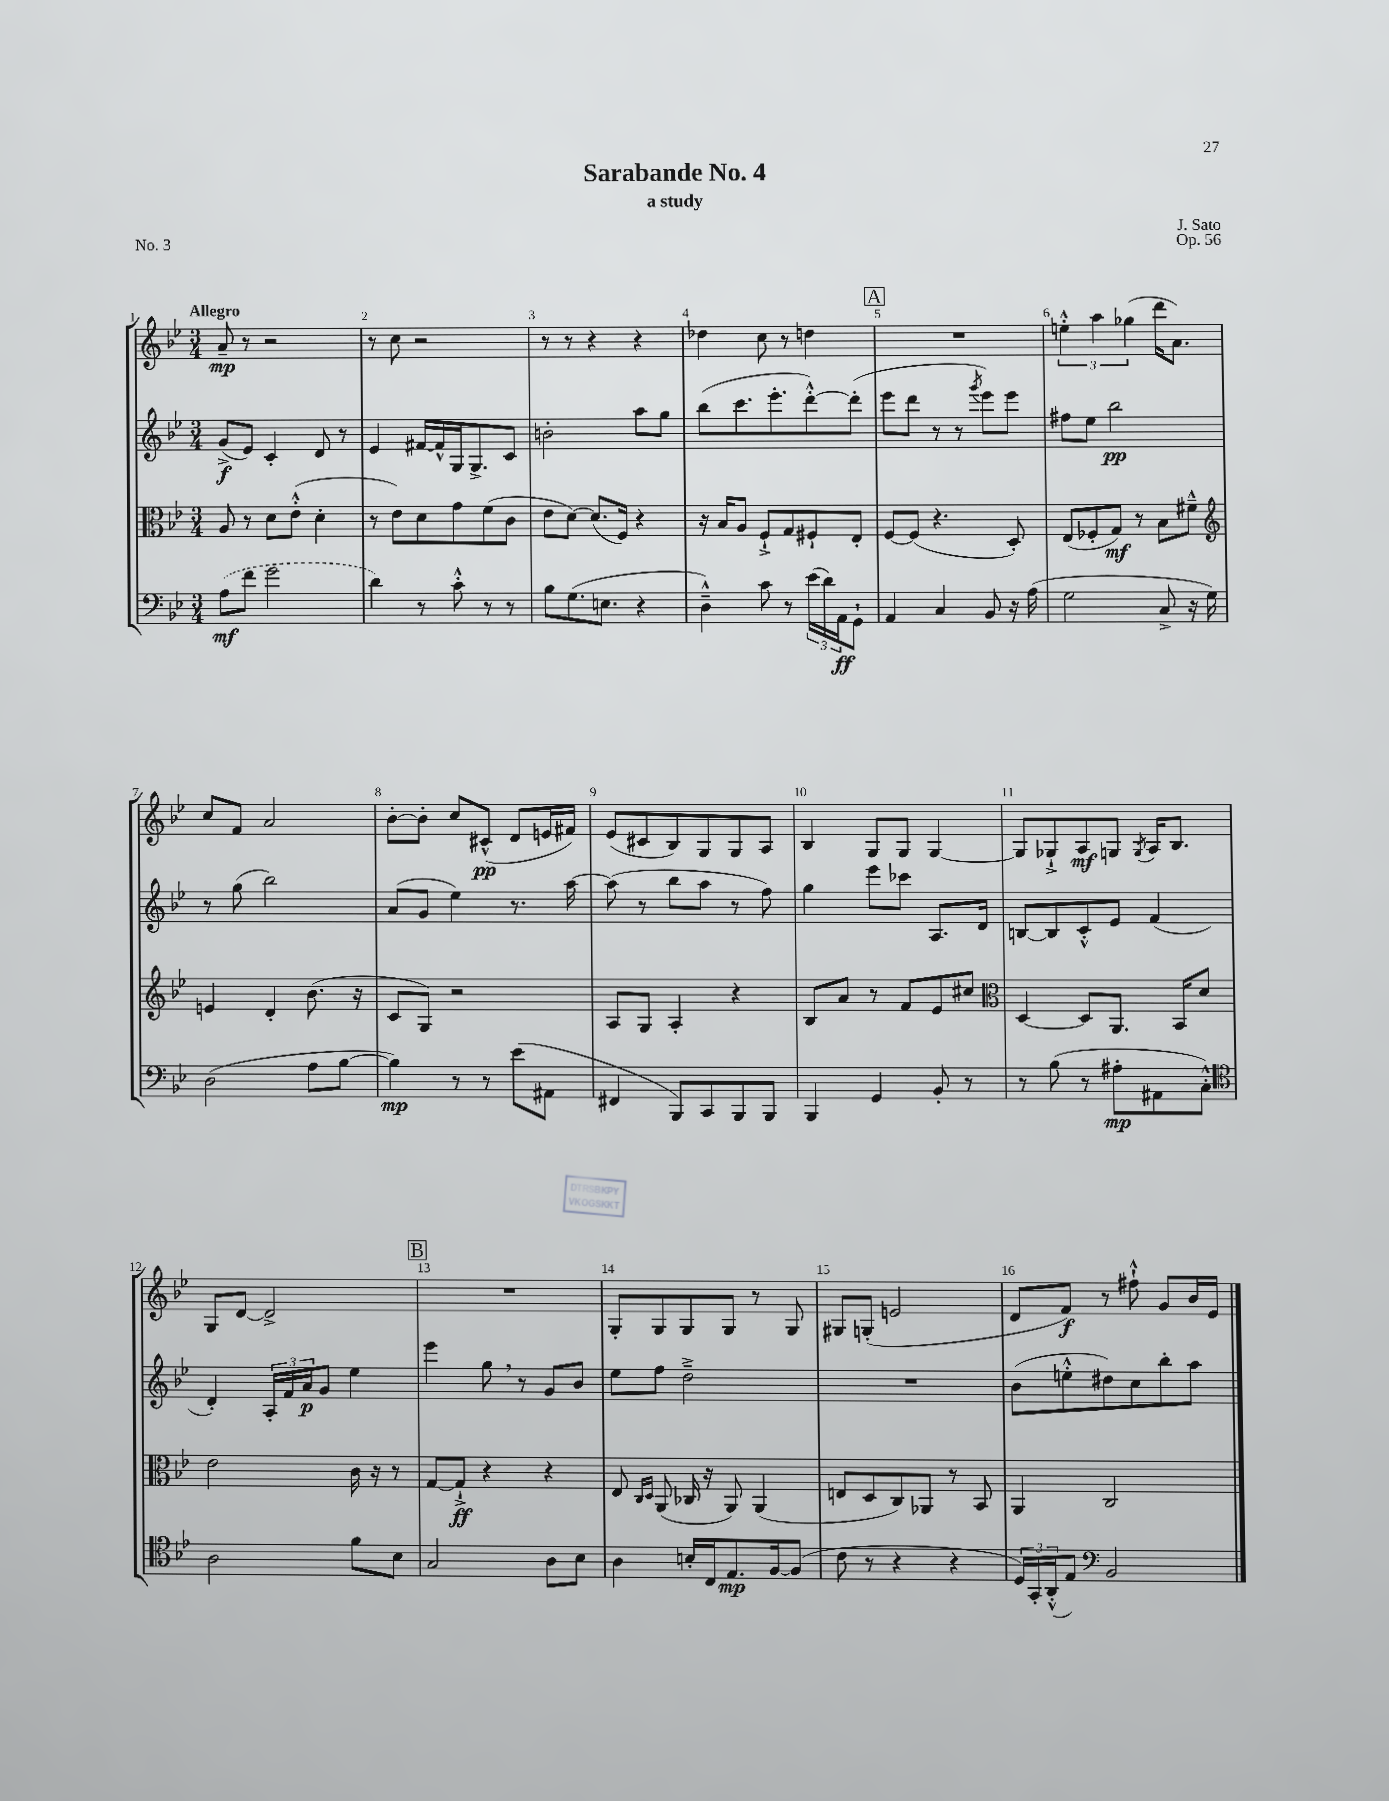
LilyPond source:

\header { title = "Sarabande No. 4" composer = "J. Sato" subtitle = "a study" opus = "Op. 56" piece = "No. 3" }
<<
\new StaffGroup <<
\new Staff = "s0" {
    \clef treble \key bes \major \numericTimeSignature \time 3/4 \tempo "Allegro"
    a'8--\mp r8 r2 |
    r8 c''8 r2 |
    r8 r8 r4 r4 |
    des''4 c''8 r8 d''4 |
    \mark \markup { \box "A" } R2. |
    \tuplet 3/2 { e''4-.-^ a''4 ges''4( } d'''16 a'8.) |
    c''8 f'8 a'2 |
    bes'8~-. bes'8-. c''8 cis'8-^\pp( d'8 e'16 fis'16) |
    ees'8( cis'8 bes8) g8 g8 a8 |
    bes4 g8 g8 g4~ |
    g8 ges8-!-> a8\mf g8 \acciaccatura { g8 } a16 bes8. |
    g8 d'8~ d'2-> |
    \mark \markup { \box "B" } R2. |
    g8-. g8 g8 g8 r8 g8 |
    gis8 g8-.( e'2 |
    d'8 f'8\f) r8 fis''8-!-^ g'8 bes'16 ees'16 \bar "|." |
}
\new Staff = "s1" {
    \clef treble \key bes \major \numericTimeSignature \time 3/4
    g'8->\f( ees'8) c'4-. d'8 r8 |
    ees'4 fis'16~ fis'16-^ g16 g8.-> c'8 |
    b'2-. a''8 g''8 |
    bes''8( c'''8. ees'''8.-. d'''8~-.-^) d'''8-.( |
    \mark \markup { \box "A" } ees'''8 d'''8 r8 r8 \acciaccatura { g'''8 } ees'''8) ees'''8 |
    fis''8 ees''8 bes''2\pp |
    r8 g''8( bes''2) |
    a'8( g'8 ees''4) r8. a''16~ |
    a''8( r8 bes''8 a''8 r8 f''8) |
    g''4 ees'''8 ces'''8 a8. d'16 |
    b8~ b8 c'8-.-^ ees'8 f'4( |
    d'4-.) \tuplet 3/2 { a16-. f'16 a'16\p } g'8 ees''4 |
    \mark \markup { \box "B" } ees'''4 g''8 \breathe r8 g'8 bes'8 |
    ees''8 f''8 d''2---> |
    R2. |
    bes'8( e''8-.-^ dis''8) c''8 bes''8-. a''8 \bar "|." |
}
\new Staff = "s2" {
    \clef alto \key bes \major \numericTimeSignature \time 3/4
    a8 r8 d'8 ees'8-.-^( d'4-. |
    r8 ees'8) d'8 g'8 f'8( c'8 |
    ees'8 d'8~) d'8.( f16) r4 |
    r16 bes16 a8 f8-!-> g8 fis8-! ees8-. |
    \mark \markup { \box "A" } f8~ f8( r4. d8-.) |
    ees8( fes8-. g8\mf) r8 bes8 fis'8---^ |
    \clef treble e'4 d'4-. bes'8.( r16 |
    c'8 g8) r2 |
    a8 g8 a4-. r4 |
    bes8 a'8 r8 f'8 ees'8 cis''8 |
    \clef alto d4~ d8 a,8. bes,16 d'8 |
    ees'2 c'16 r16 r8 |
    \mark \markup { \box "B" } g8~ g8-!->\ff r4 r4 |
    ees8 \grace { c16 d16 } a,8( ces16 r16 a,8) a,4( |
    e8 d8 c8) aes,8 r8 bes,8 |
    a,4 c2 \bar "|." |
}
\new Staff = "s3" {
    \clef bass \key bes \major \numericTimeSignature \time 3/4
    \once \slurDashed a8\mf( f'8 g'2 |
    d'4) r8 c'8-.-^ r8 r8 |
    bes8 g8.( e8. r4 |
    d4---^) c'8 r8 \tuplet 3/2 { ees'16( d'16) a,16\ff } g,8-! |
    \mark \markup { \box "A" } a,4 c4 bes,8 r16 a16( |
    g2 c8-> r16 g16) |
    d2( a8 bes8~ |
    bes4\mp) r8 r8 ees'8( ais,8 |
    fis,4 bes,,8) c,8 bes,,8 bes,,8 |
    bes,,4 g,4 bes,8-. r8 |
    r8 bes8( r8 ais8-.\mp ais,8 c8-.-^) |
    \clef tenor a2 f'8 bes8 |
    \mark \markup { \box "B" } g2 a8 bes8 |
    a4 b16-. c16 ees8.\mp f16~ f8( |
    c'8 r8 r4 r4 |
    \tuplet 3/2 { d16) g,16-. a,16-.-^( } ees8) \clef bass bes,2 \bar "|." |
}
>>
>>
\layout { \context { \Score \override BarNumber.break-visibility = ##(#f #t #t) barNumberVisibility = #all-bar-numbers-visible } }
